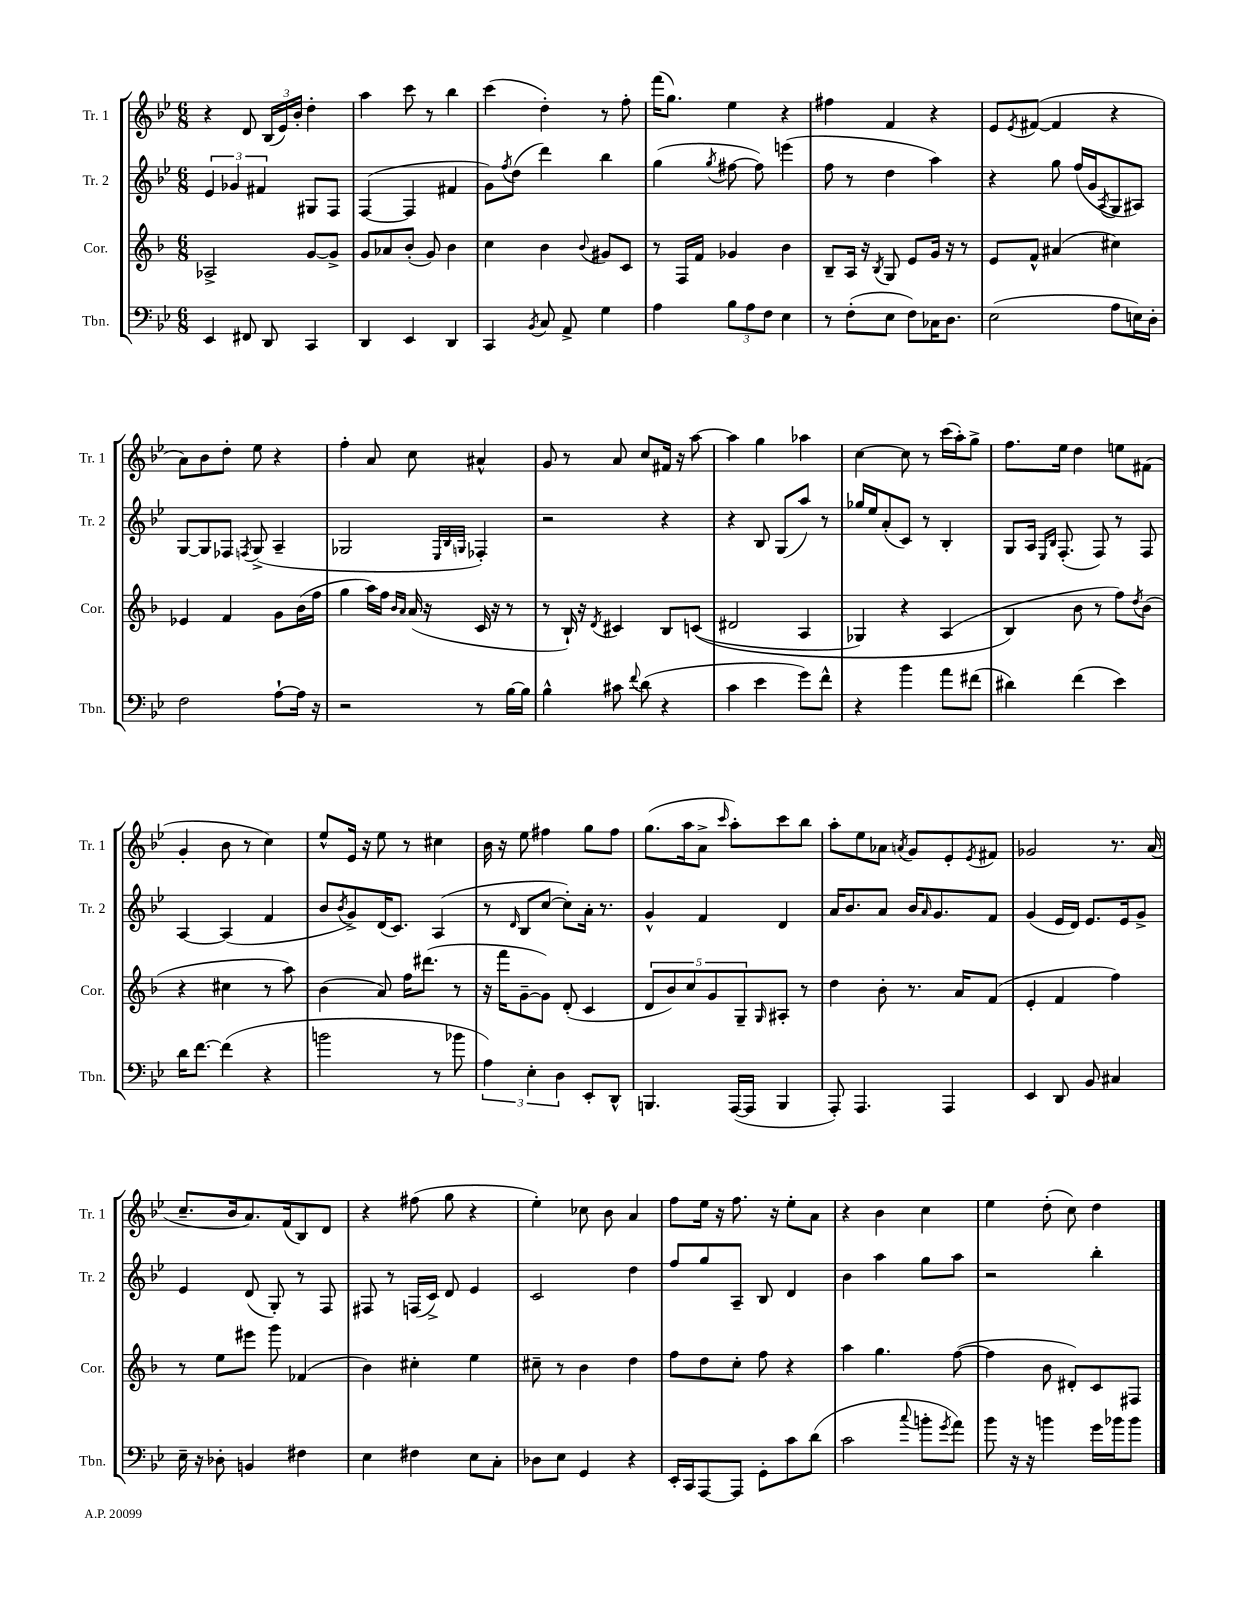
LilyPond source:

<<
\new StaffGroup <<
\new Staff = "s0" \with { instrumentName = "Tr. 1" shortInstrumentName = "Tr. 1" } {
    \clef treble \key bes \major \numericTimeSignature \time 6/8
    r4 d'8 \tuplet 3/2 { bes16( ees'16) bes'16-. } d''4-. |
    a''4 c'''8 r8 bes''4 |
    c'''4( d''4-.) r8 f''8-. |
    f'''16( g''8.) ees''4 r4 |
    fis''4 f'4 r4 |
    ees'8 \acciaccatura { ees'8 } fis'8~( fis'4 r4 |
    a'8) bes'8 d''8-. ees''8 r4 |
    f''4-. a'8 c''8 ais'4-^ |
    g'8 r8 a'8 c''8 fis'16 r16 a''8~ |
    a''4 g''4 aes''4 |
    c''4~ c''8 r8 c'''16( a''16-.) g''8-> |
    f''8. ees''16 d''4 e''8 fis'8( |
    g'4-. bes'8 r8 c''4) |
    ees''8-^ ees'16 r16 ees''8 r8 cis''4 |
    bes'16 r16 ees''8 fis''4 g''8 fis''8 |
    g''8.( a''16 a'8-> \grace { c'''16 } a''8-.) c'''8 bes''8 |
    a''8-. ees''8 aes'8 \acciaccatura { a'8 } g'8 ees'8-. \acciaccatura { ees'8 } fis'8 |
    ges'2 r8. a'16( |
    c''8.-- bes'16 a'8.) f'16( bes8) d'8 |
    r4 fis''8( g''8 r4 |
    ees''4-.) ces''8 bes'8 a'4 |
    f''8 ees''16 r16 f''8. r16 ees''8-. a'8 |
    r4 bes'4 c''4 |
    ees''4 d''8-.( c''8) d''4 \bar "|." |
}
\new Staff = "s1" \with { instrumentName = "Tr. 2" shortInstrumentName = "Tr. 2" } {
    \clef treble \key bes \major \numericTimeSignature \time 6/8
    \tuplet 3/2 { ees'4 ges'4 fis'4 } gis8 f8 |
    f4~( f4 fis'4 |
    g'8) \acciaccatura { f''8 } d''8( d'''4) bes''4 |
    g''4( \acciaccatura { g''8 } fis''8~ fis''8) e'''4( |
    f''8 r8 d''4 a''4) |
    r4 g''8 f''16( g'16 \acciaccatura { a8 } g8 ais8) |
    g8~ g8 fes8 \acciaccatura { f8 } g8->( a4-- |
    ges2 \grace { ees32 bes32 g32 } fes4-.) |
    r2 r4 |
    r4 bes8 g8( a''8) r8 |
    ges''16 ees''16 a'8-.( c'8) r8 bes4-. |
    g8 a16 \grace { ees16 bes16 } f8.-.( f8) r8 f8 |
    a4~ a4( f'4 |
    bes'8 \acciaccatura { bes'8 } g'8->) d'16( c'8.) a4( |
    r8 \grace { d'16 } bes8 c''8~ c''8-.) a'16-. r8. |
    g'4-^ f'4 d'4 |
    a'16 bes'8. a'8 bes'16 \grace { a'16 } g'8. f'8 |
    g'4( ees'16 d'16) ees'8. ees'16 g'8-> |
    ees'4 d'8( g8-.) r8 f8 |
    fis8 r8 f16( c'16->) d'8 ees'4 |
    c'2 d''4 |
    f''8 g''8 a8-- bes8 d'4 |
    bes'4 a''4 g''8 a''8 |
    r2 bes''4-. \bar "|." |
}
\new Staff = "s2" \with { instrumentName = "Cor." shortInstrumentName = "Cor." } {
    \clef treble \key f \major \numericTimeSignature \time 6/8
    aes2-> g'8~ g'8-> |
    g'8 aes'8 bes'8-.( g'8) bes'4 |
    c''4 bes'4 \appoggiatura { bes'8 } gis'8 c'8 |
    r8 f16 f'16 ges'4 bes'4 |
    bes8-- a16 r16 \acciaccatura { bes8 } g8 e'8 g'16 r16 r8 |
    e'8 f'8-^ ais'4( cis''4) |
    ees'4 f'4 g'8 bes'16( f''16 |
    g''4 a''16) f''16 \grace { bes'16 a'16 } a'16( r16 c'16 r16 r8 |
    r8 bes16-!) r16 \acciaccatura { d'8 } cis'4 bes8 c'8(\( |
    dis'2 a4 |
    ges4) r4 a4( |
    bes4\) bes'8 r8 f''8) \acciaccatura { d''8 } bes'8( |
    r4 cis''4 r8 a''8) |
    bes'4( a'8) f''16 dis'''8.( r8 |
    r16 f'''16 g'8~-- g'8) d'8-.( c'4 |
    \tuplet 5/4 { d'8 bes'8) c''8 g'8 g8-- } \grace { g16 } ais8-. r8 |
    d''4 bes'8-. r8. a'16 f'8( |
    e'4-. f'4 f''4) |
    r8 e''8 eis'''8 g'''8 fes'4( |
    bes'4) cis''4-. e''4 |
    cis''8-- r8 bes'4 d''4 |
    f''8 d''8 c''8-. f''8 r4 |
    a''4 g''4. f''8~( |
    f''4 bes'8 dis'8-.) c'8 fis8 \bar "|." |
}
\new Staff = "s3" \with { instrumentName = "Tbn." shortInstrumentName = "Tbn." } {
    \clef bass \key bes \major \numericTimeSignature \time 6/8
    ees,4 fis,8 d,8 c,4 |
    d,4 ees,4 d,4 |
    c,4 \acciaccatura { bes,8 } c8 a,8-> g4 |
    a4 \tuplet 3/2 { bes8 a8 f8 } ees4 |
    r8 f8-.( ees8 f8) ces16 d8. |
    ees2( a8 e16) d16-. |
    f2 a8~-! a16 r16 |
    r2 r8 bes16~ bes16 |
    bes4-^ cis'8 \appoggiatura { f'8 } d'8( r4 |
    c'4 ees'4 g'8) f'8-^ |
    r4 bes'4 a'8 fis'8( |
    dis'4) f'4( ees'4) |
    d'16 f'8.~ f'4( r4 |
    b'2 r8 bes'8 |
    \tuplet 3/2 { a4) ees4-. d4 } ees,8-. d,8-^ |
    b,,4. a,,16~( a,,16 b,,4 |
    a,,8-.) a,,4. a,,4 |
    ees,4 d,8 bes,8 cis4 |
    ees16-- r16 des8-. b,4 fis4 |
    ees4 fis4 ees8 c8-. |
    des8 ees8 g,4 r4 |
    ees,16-. c,16 a,,8~ a,,8 g,8-. c'8 d'8( |
    c'2 \appoggiatura { c''8 } b'8-. \acciaccatura { g'8 } a'8) |
    bes'8 r16 r16 b'4 g'16 bes'16 bes'8 \bar "|." |
}
>>
>>
\layout { \context { \Score \remove "Bar_number_engraver" } }
